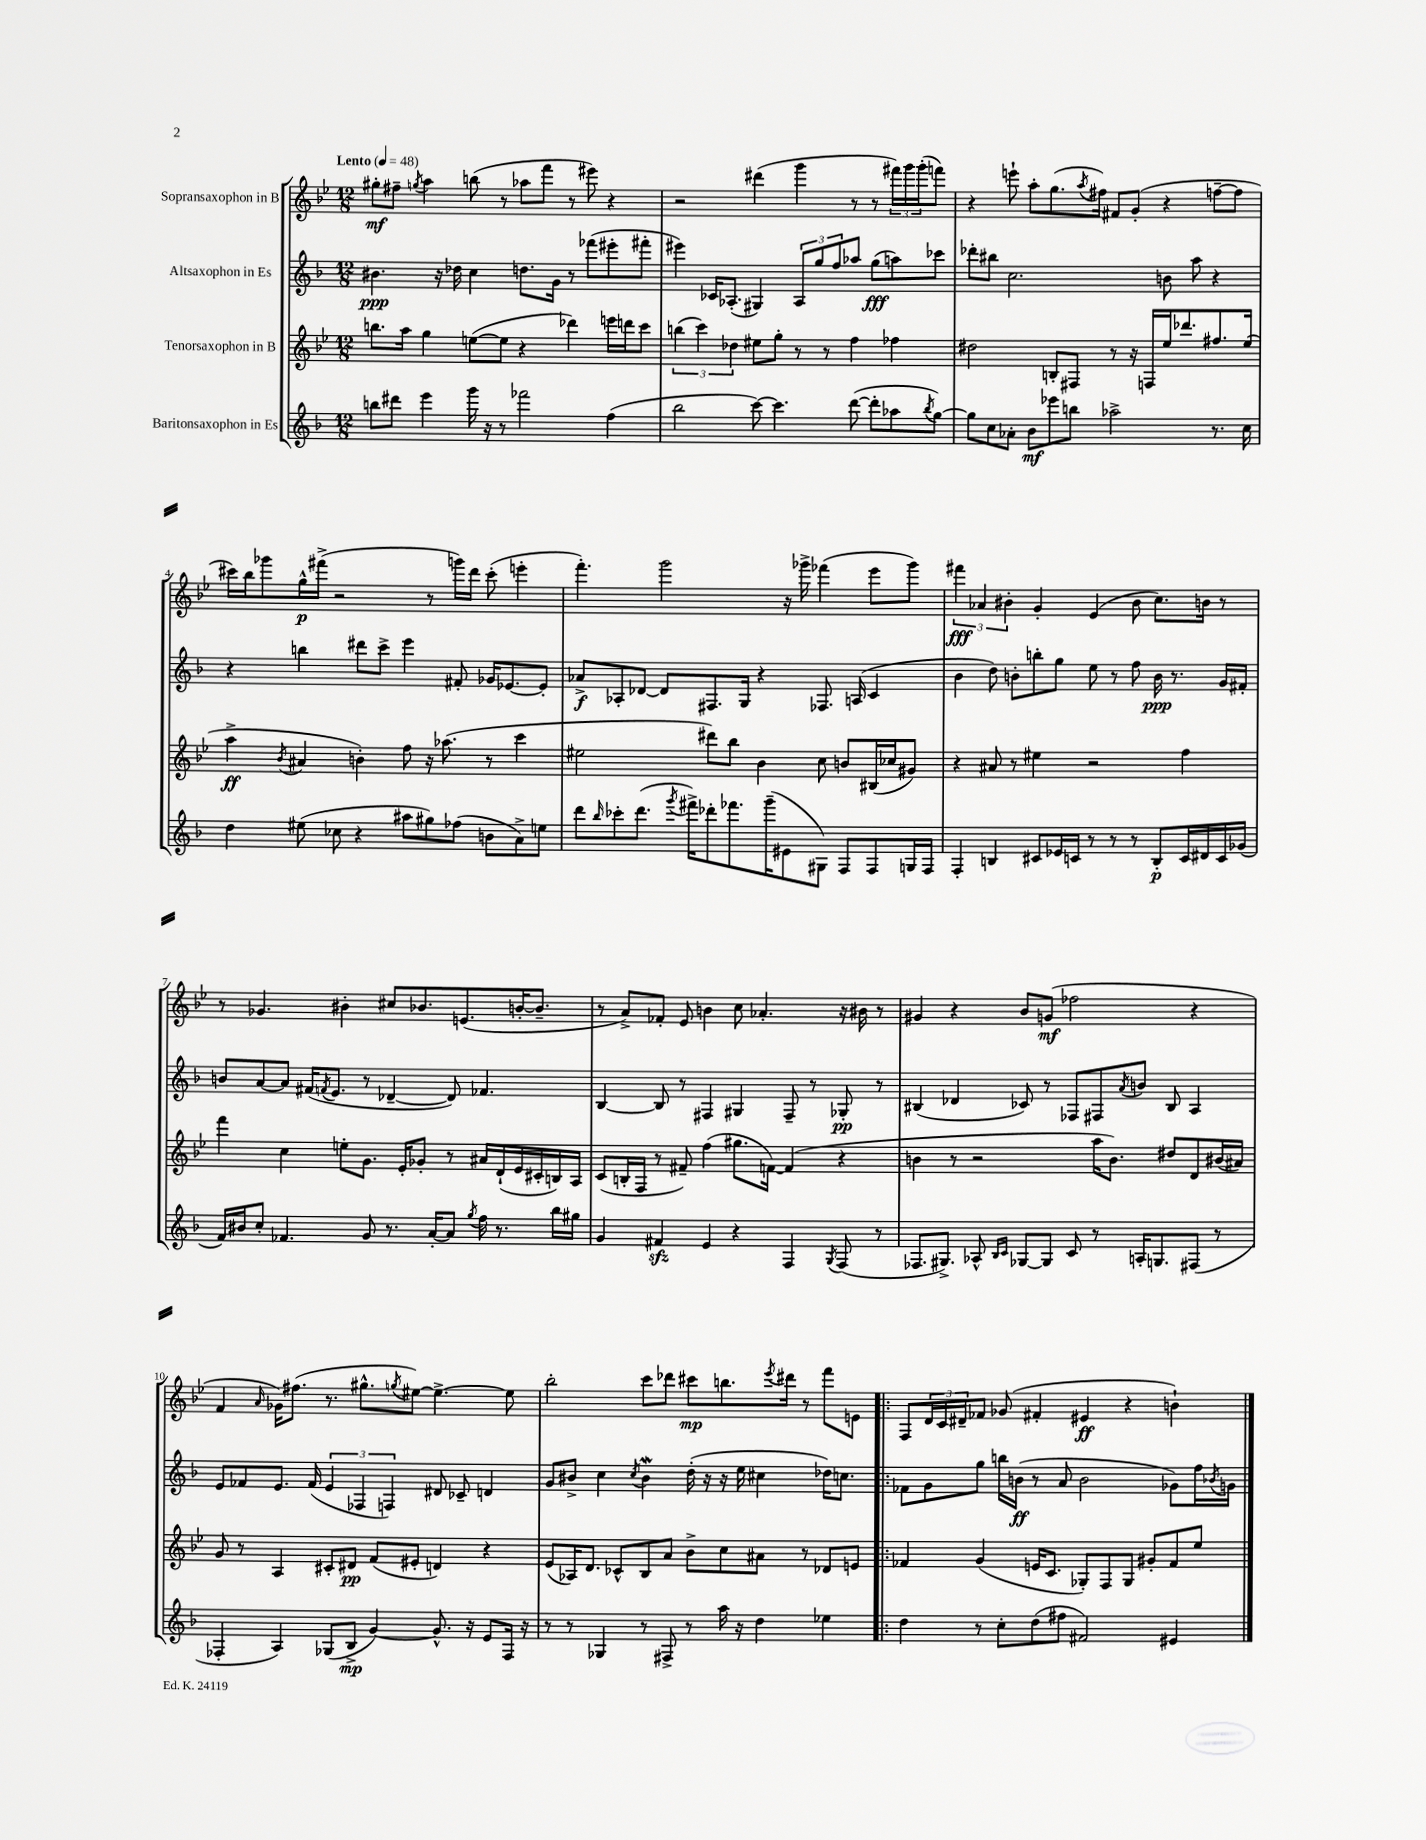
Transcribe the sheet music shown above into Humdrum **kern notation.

**kern	**kern	**kern	**kern
*staff4	*staff3	*staff2	*staff1
*clefG2	*clefG2	*clefG2	*clefG2
*k[b-]	*k[b-e-]	*k[b-]	*k[b-e-]
*M12/8	*M12/8	*M12/8	*M12/8
*MM48	*MM48	*MM48	*MM48
8bb	8.bb	4.b#	8gg#'
8ddd#	.	.	8ff#~
.	16aa	.	.
.	.	.	8qgg
4eee	4gg	.	4aa
.	.	16r	.
.	.	16dd-	.
16ggg	([8ee	4cc	(8bb
16r	.	.	.
8r	8ee]	.	8r
2fff-	4r	8.dd	8aa-
.	.	.	8fff
.	.	16g	.
.	4ddd-)	8r	8r
.	.	(8fff-	8eee#)
(4ff	16eee	8eee#'	4r
.	16ddd	.	.
.	8ccc	8fff#'	.
=	=	=	=
2bb-	(6bb	4eee#)	2r
.	6ccc)	.	.
.	.	16c-	.
.	.	(8.A-'	.
.	6dd-	.	.
[8ccc)	8ee#	4G#)	(4ddd#
4.ccc]	8gg'	.	.
.	8r	12A-	4ggg
.	.	12gg	.
.	8r	.	.
.	.	12ff	.
([8ddd	4ff	8aa-	8r
8ddd']	.	(8gg	8r
8aa-	4ff-	8aa)	24fff#)
.	.	.	24ggg
.	.	.	(24ggg'
8qbb-	.	.	.
[8gg)	.	8ccc-	8fff)
=	=	=	=
8gg]	2dd#	8ddd-'	4r
8cc	.	8bb#	.
8a-'	.	2.cc	8eee`
8b-	.	.	8aa'
8eee-	8B'	.	(8.gg
8bb	8F#	.	.
.	.	.	8qaa
.	.	.	16ff#)
2aa-^	8r	.	8f#
.	16r	.	(8g'
.	16F	.	.
.	16ee-	8b	4r
.	8.ddd-	.	.
.	.	8aa	.
8.r	8.ff#	4r	[8ff~
.	.	.	8ff]
16cc	(16ee-	.	.
=	=	=	=
4dd	4aa^	4r	16ccc#)
.	.	.	16bb-
.	.	.	8ggg-
.	8qb-	.	.
(8ee#	4a#	4bb	16gg^^
.	.	.	(16fff#^
8cc-	.	.	2r
4r	4b')	8ddd#	.
.	.	8ccc^	.
8aa#	8ff	4eee	.
8gg#)	16r	.	8r
.	(8.aa-	.	.
(8ff-	.	8f#'	16ggg)
.	.	.	16ddd
8b	8r	16g-	(8ccc#'
.	.	[8.e-	.
8a^)	4ccc	.	4eee'
8ee	.	8e-']	.
=	=	=	=
8ddd	2ee#	8a-^	4.fff')
16qqbb-	.	.	.
8ccc-'	.	8A-'	.
(8.ddd	.	[8d-	.
.	.	8d-]	2ggg
8qggg	.	.	.
16fff#^)	.	.	.
8ddd-'	8ddd#)	8.F#	.
8.fff-	8bb-	.	.
.	.	16G	.
.	4b-	4r	.
(16ggg~	.	.	.
8e#	.	.	16r
.	.	.	16ggg-^
8G#)	8cc	8.F-	(4fff-
8F	8b	.	.
.	.	(16A	.
8F	(16B#	4c	8eee-
.	16cc-	.	.
16G	8g#)	.	8ggg-)
16F	.	.	.
=	=	=	=
4F'	4r	4b-	6fff#
.	.	.	6a-
4B	8a#	8dd)	.
.	.	.	6b#'
.	8r	8b'	.
8c#	4ee#	8bb'	4g'
16e-	.	8gg	.
16c	.	.	.
8r	2r	8ee	(4e-
8r	.	8r	.
8r	.	8ff	8b#
8B'	.	16b	8.cc)
.	.	8.r	.
16c	4ff	.	.
16d#	.	.	16b
16c	.	16g	8r
(16g-	.	16f#'	.
=	=	=	=
16f)	4fff	8b	8r
16b#	.	.	.
8cc'	.	[8a	4.g-
4.f-	4cc	8a]	.
.	.	(16f#	.
.	.	8qf	.
.	.	8.e	.
.	8ee'	.	4b#'
8g	8.g	8r	.
8.r	.	[4d-~	8cc#
.	16e-'	.	.
.	8g-'	.	8.b-
[16a'	.	.	.
8a]	8r	8d-])	.
.	.	.	(8.e
8qgg	.	.	.
16ff	16a#	4.f-	.
8.r	(16d`	.	.
.	16e-	.	[16b'
.	16c#'	.	8.b~]
16bb-	16B)	.	.
16gg#	16A	.	.
=	=	=	=
4g	(8c	[4B-	8r
.	16B'	.	8a^)
.	16F	.	.
4f#	8r	8B-]	8f-'
.	8f#~)	8r	8e-
4e	(4ff	4F#	4b
4r	8.gg#	4G#	8cc
.	.	.	4.a-'
.	[16f)	.	.
4F	(4f]	8F#~	.
.	.	8r	.
8qG	.	.	.
(8F	4r	8G-'	16r
.	.	.	16b#
8r	.	8r	8r
=	=	=	=
8.F-	4b	(4B#	4g#
8.G#^)	.	.	.
.	8r	4d-	4r
8A-^^	2r	.	.
16qqB-	.	.	.
16qqc	.	.	.
[8G-	.	8c-)	8b-
8G-]	.	8r	(8g
8c	.	8F-	2ff-
8r	16aa	8F#	.
.	8.b)	.	.
.	.	8qa	.
16A'	.	8b	.
8.G	.	.	.
.	8dd#	8B#	.
(8F#	8d	4A	4r
8r	(16b#	.	.
.	16a#)	.	.
=	=	=	=
4F-'	8g	8e	4f
.	8r	8f-	.
.	.	.	16qqa
4A)	4A	8.e	16g-)
.	.	.	(8.ff#
.	.	(16f-	.
(8G-	8c#'	6e	8.r
8B-^	8d#	.	.
.	.	6F-	.
.	.	.	8.gg#^^
[4g)	(8f	.	.
.	.	6F)	.
.	.	.	8qgg
.	8e#'	.	[8ee#)
8.g^^]	4d)	8d#	4.ee#^_
.	.	8c-~	.
16r	.	.	.
8e	4r	4d	.
16F-	.	.	8ee#]
16r	.	.	.
=	=	=	=
8r	(8e-	8g	2bb-'
8r	16A-)	8b#^	.
.	8.d	.	.
4G-	.	4cc	.
.	8c-^^	.	.
.	.	8qcc	.
8r	8B-	4b#	8ccc
8F#^	8a	.	8ddd-
8r	8b-^	(16dd'	8ccc#
.	.	16r	.
16aa	8cc	16r	8.bb
16r	.	16ee	.
4dd	8a#	4cc#	.
.	.	.	8qeee-
.	.	.	16ddd#
.	8r	.	8r
4ee-	8d-	16dd-)	8fff
.	.	8.cc	.
.	8e	.	8e
=!|:	=!|:	=!|:	=!|:
4dd	4f-	8f-	8F
.	.	8g	24d
.	.	.	24c
.	.	.	24d#~
8r	(4g	8gg	8f-
8cc'	.	16bb	(8g-
.	.	(16b	.
(8dd	16e	8r	4f#'
.	8.c	.	.
8ff#	.	8a	.
2f#)	8G-')	2b	4e#
.	8F	.	.
.	8G-	.	4r
.	8g#'	.	.
4e#	8f-	8g-)	4b`)
.	8ee-	16ff	.
.	.	8qb-	.
.	.	16g	.
==	==	==	==
*-	*-	*-	*-
